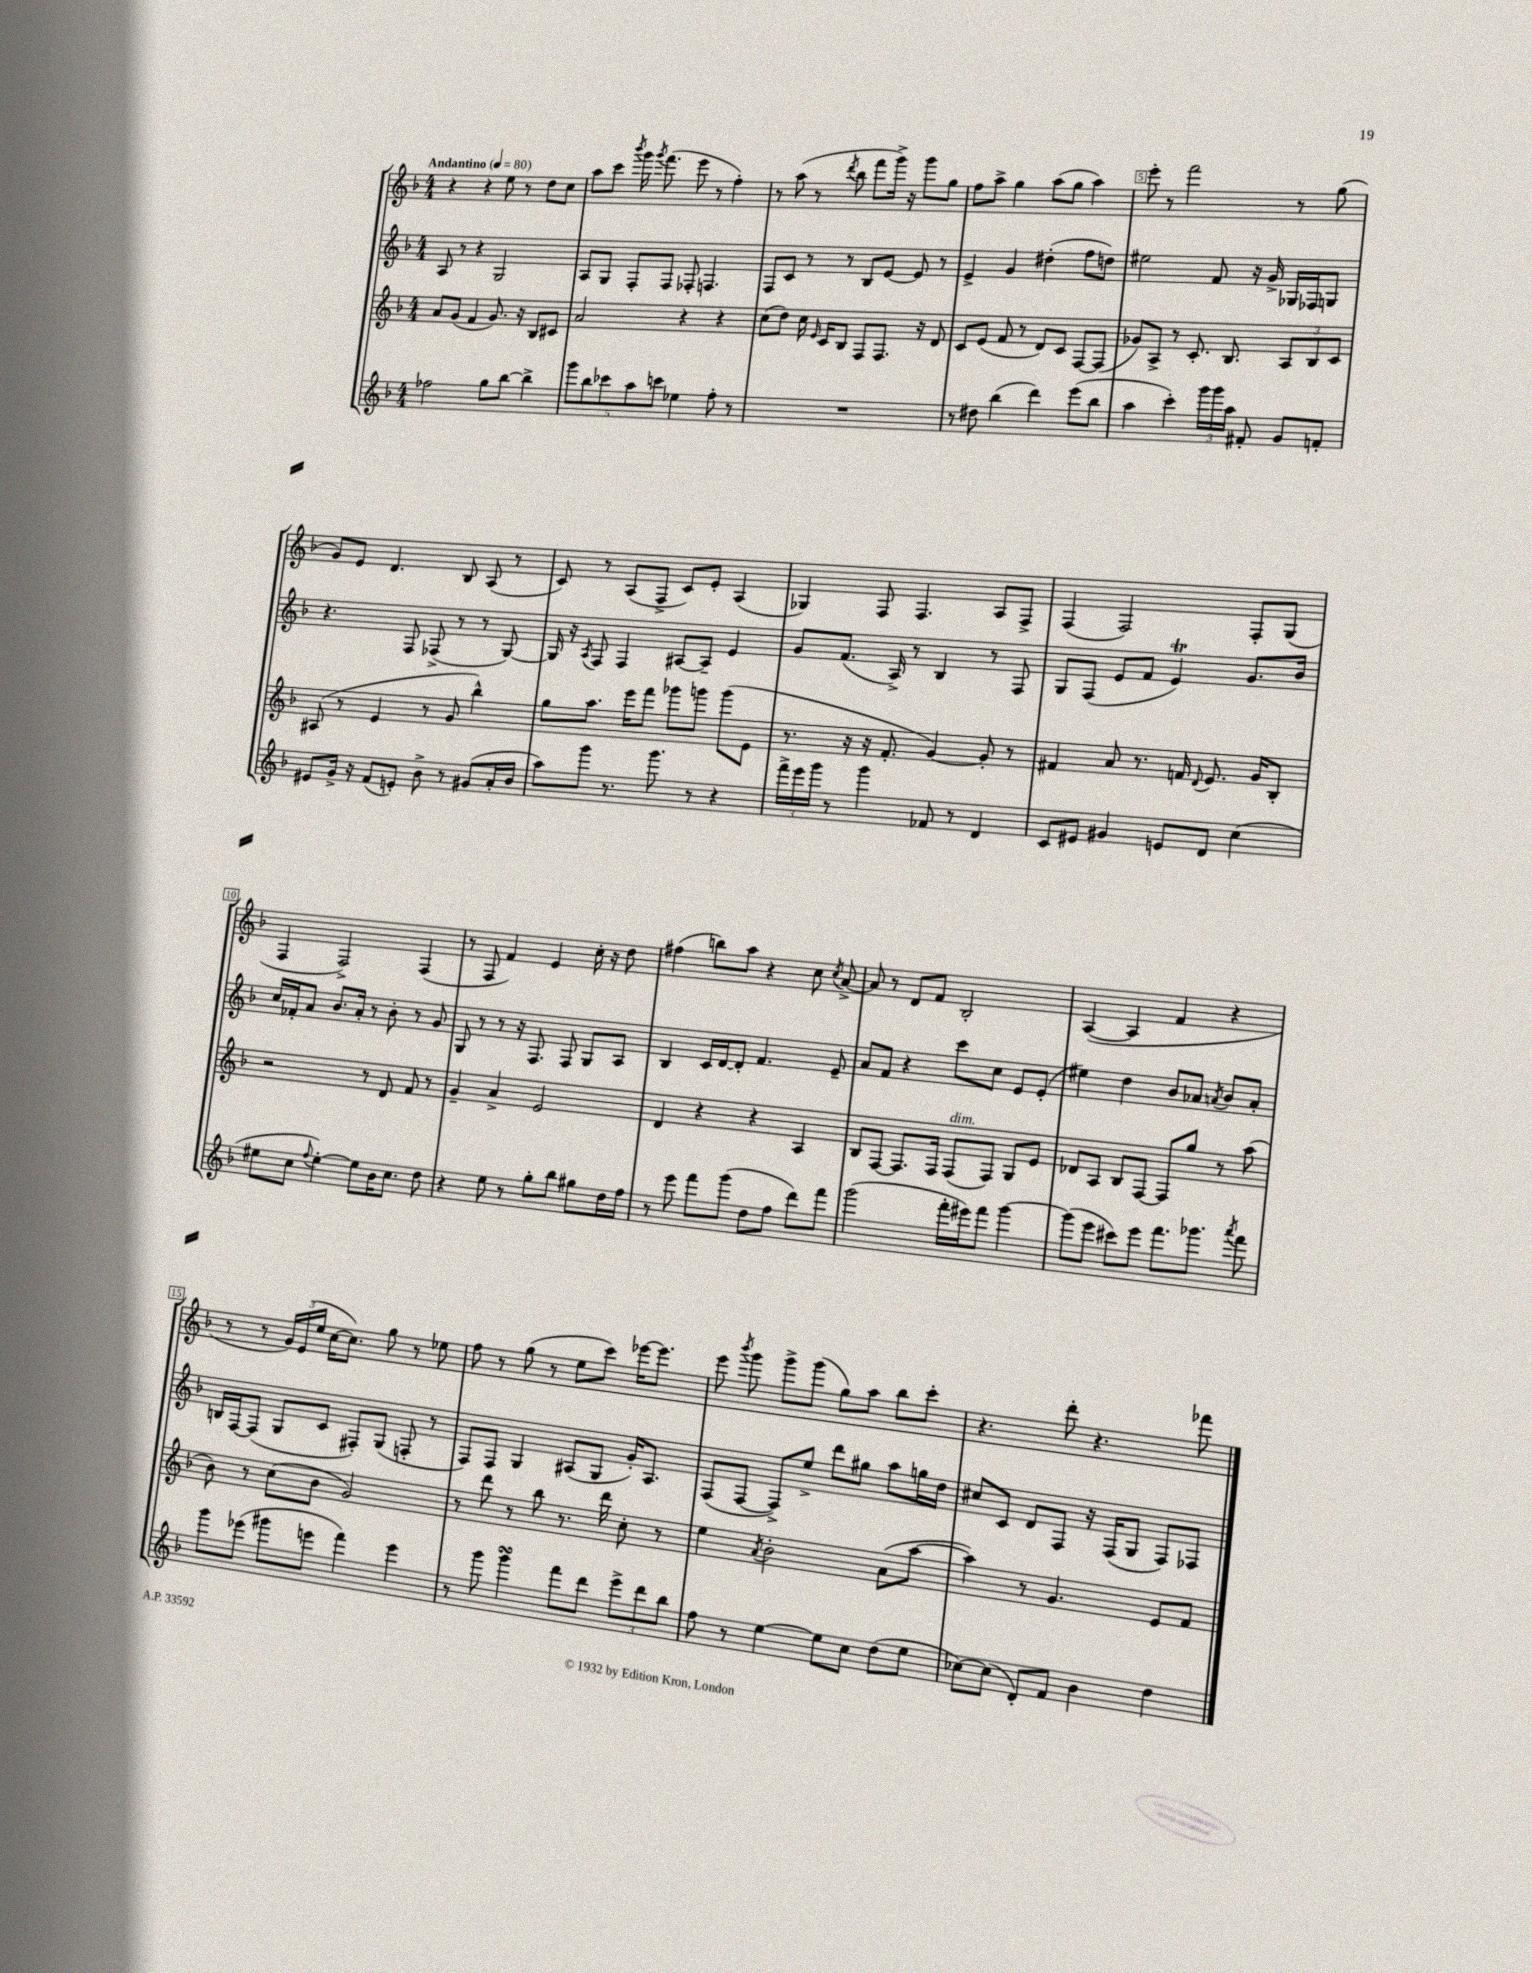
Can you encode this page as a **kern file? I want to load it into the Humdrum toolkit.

**kern	**kern	**kern	**kern
*staff4	*staff3	*staff2	*staff1
*clefG2	*clefG2	*clefG2	*clefG2
*k[b-]	*k[b-]	*k[b-]	*k[b-]
*M4/4	*M4/4	*M4/4	*M4/4
*MM80	*MM80	*MM80	*MM80
2ff-\	8a/L	8A/	4r
.	(8g/J	8r	.
.	4f/	4r	4r
8gg\L	8.g/)	2G/	8ee\
[8bb-\J	.	.	8r
.	16r	.	.
4bb-^\]	8B-/L	.	8dd\L
.	8c#/J	.	8cc\J
=	=	=	=
10ggg\L	2a/	8A/L	8aa\L
10bb-\	.	.	.
.	.	8G/J	8ccc\J
10ccc-\	.	.	.
.	.	.	8qbbb-/
.	.	8F'/L	16ggg\
10aa\	.	.	.
.	.	.	8qggg/
.	.	.	(8.fff\
.	.	8F/J	.
10ccc\J	.	.	.
4ee-\	4r	8F-'/	8eee\
.	.	4.F/	8r
8ff'\	4r	.	4ff'\)
8r	.	.	.
=	=	=	=
1r	(8cc\L	8F/L	8r
.	8dd\J)	8c/J	(8aa\
.	16cc\	8r	8r
.	16qqe/	.	.
.	16c/LK	.	.
.	.	.	8qddd/
.	8B-/J	8r	8bb-\
.	8F/L	8B-/L	8fff\L
.	8.F/J	[8e/J	16ggg^\Jk)
.	.	.	16r
.	.	8e/]	8ggg\L
.	16r	.	.
.	8d/	8r	8gg\J
=	=	=	=
8r	8c/L	4e^/	8ff\L
8dd#\	(8e/J	.	8aa^\J
(4bb-\	8f/	4g/	4gg\
.	8r	.	.
4ddd\)	8d/L)	(4dd#'\	(8aa\L
.	8c/J	.	8gg\J
(8eee\L	[8F/L	8ff\L	4aa\)
8bb-\J	(8F/]J	8dd\J)	.
=	=	=	=
4aa\	8g-/L)	2ee#\	8eee'\
.	8A^/J	.	8r
4ccc'\)	8r	.	2fff\
.	8.c'/	.	.
24ggg\LL	.	8f/	.
24ggg\	.	.	.
.	8.B-/	.	.
24aa\JJ	.	.	.
8f#'/	.	16r	.
.	.	16g^/	.
8g/L	12A/L	16G-/LL	8r
.	.	16F-/J	.
.	12B-/	.	.
8f'/J	.	8G/J	(8gg\
.	12c/J	.	.
=	=	=	=
8e#/L	(8A#/	4.r	8g/L)
16g^/Jk	8r	.	8e/J
16r	.	.	.
(8f/L	4e/	.	4.d/
8e'/J)	.	8F/	.
8b-^\	8r	(8F-^/	.
8r	8g/	8r	8B-/
(8g#/L	4bb-^^\)	8r	(8A/
16a'/L	.	[8G/)	8r
16b-/JJ	.	.	.
=	=	=	=
8aa\L)	8gg\L	16G/]	8c/)
.	.	16r	.
.	.	8qA/	.
8ggg\J	8.aa\J	8F/	8r
8.r	.	4F/	(8A/L
.	16eee\LK	.	.
.	8fff\J	.	8F^/J
8.ggg\	.	.	.
.	8ggg-\L	[8A#/L	8c/L)
8r	8ggg\J	8A#~/]J	8e'/J
4r	(8ggg\L	4e/	(4A/
.	8e\J	.	.
=	=	=	=
24fff^\LL	8.r	8g/L	4G-/)
24eee\	.	.	.
24ggg\JJ	.	.	.
8r	.	(8.f/J	.
.	16r	.	.
4ggg\	16r	.	8F/
.	8.f'/	16A^/)	.
.	.	8r	4.F/
8f-/	[4g/)	4B-/	.
8r	.	.	.
4d/	8g'/]	8r	8A/L
.	8r	8F/	8F^/J
=	=	=	=
8c/L	4f#/	8G/L	(4F/
8e#/J	.	(8F/J	.
4g#/	8a/	8e/L	2F/)
.	8.r	8f/J	.
8e/L	.	4e/)	.
.	16f/	.	.
.	8qqd/	.	.
8d/J	8.e/	.	.
(4cc\	.	8.g/L	8F'/L
.	16g/LK	.	.
.	8B-'/J	.	(8G/J
.	.	16b-/Jk	.
=	=	=	=
8ee#\L	2r	16cc/LL	4F/
.	.	16f-'/J	.
8cc\J	.	8a/J	.
8qqff/	.	.	.
[4ee#'\)	.	8.b-/L	2F^/)
.	.	16a'/Jk	.
8ee#\]L	8r	8r	.
16b-\K	8d/	8b-'\	.
8.cc\J	.	.	.
.	8f/	8r	(4F/
8dd\	8r	8g/	.
=	=	=	=
4r	4g~/	8G/	8r
.	.	8r	8F/
8ee\	4a^/	8r	4f/)
8r	.	16r	.
.	.	8.F/	.
8gg'\L	2e/	.	4e/
8bb-\J	.	8F/	.
8gg#\L	.	8G/L	16cc'\
.	.	.	16r
16dd\L	.	8A/J	8dd\
16ff\JJ	.	.	.
=	=	=	=
8r	4d/	4B-/	(4ff#\
8eee\	.	.	.
8fff\L	4r	16c/LL	8bb\L)
.	.	[16d/J	.
(8ggg\J	.	8d'/]J	8aa\J
8dd\L	4r	4.f/	4r
8ff\J	.	.	.
8ddd\L)	4A/	.	8cc\
.	.	.	8qcc/
8fff\J	.	8e~/	[8a^/
=	=	=	=
(2ggg\	8B-/L	8a/L	8a/]
.	[8F/J	8f/J	8r
.	8.F/]L	4r	8d/L
.	.	.	8f/J
.	16F/Jk	.	.
16fff'\LL	(8F/L	8ccc\L	2B-'/
16eee#\J)	.	.	.
8fff\J	8F/J)	8cc\J	.
[4ggg\	8G/L	8e/L	.
.	8e/J	(8e'/J	.
=	=	=	=
(8ggg\]L	8d-/L	4ee#\)	([4A/
8eee\J	8A/J	.	.
8ccc#\L)	8B-/L	4dd\	4A/]
8eee\J	[8F/J	.	.
8.fff\L	8F/]L	8b-/L	4f/
.	8gg/J	8a-/J	.
8.ggg-\J	.	.	.
.	.	8qa/	.
.	8r	8b-/L	4r
8qaaa/	.	.	.
8fff\	(8aa\	8a'/J	.
=	=	=	=
8ggg\L	8b-\)	16B/LL	8r
.	.	[16F/J	.
(8eee-\J	8r	(8F/]J	8r
8ggg#\L	(8cc\L	8G/L	24g/LL)
.	.	.	(24e/
.	.	.	24ee/JJ
8eee\J	8b-\J	8c/J	[16cc\LK
.	.	.	8.cc\]J)
4fff\)	2g/)	8F#'/L)	.
.	.	(8G/J	8gg\
4eee\	.	8F'/	8r
.	.	8r	8ee-\
=	=	=	=
8r	8r	8F/L)	8ff\
8ggg\	8ddd\	8F/J	8r
4ggg\	8r	4G/	(8gg\
.	8bb-\	.	8r
8fff\L	8.r	(8A#/L	8ee\L
8ddd\J	.	8G/J	8ccc\J)
.	16ddd\	.	.
12eee^\L	8cc'\	16g'/LK)	[16eee-\LK
.	.	8.A#/J	8.eee-\]J
12ddd\	.	.	.
.	8r	.	.
12bb-\J	.	.	.
=	=	=	=
8ff\	4ee\	(8F/L	8eee\
.	.	.	8qbbb-/
8r	.	[8F/J	8ggg\
.	8qa/	.	.
[4ee\	2b-'\	8F^/]L)	8ggg^\L
.	.	8ee^/J	(8ggg\J
8ee\]L	.	8ddd\L	8gg\L)
8cc\J	.	8gg#\J	8aa\J
(8dd\L	(8a\L	8aa\L	8bb-\L
8ee\J	[8aa\J	16gg\L	8ccc'\J
.	.	16dd\JJ	.
=	=	=	=
[8cc-\L)	4aa\])	8cc#/L	4.r
(8cc-\]J	.	8c/J	.
8d'/L)	8r	8d/L	.
8f/J	4.g/	8F/J	8ddd'\
4b-\	.	16r	4.r
.	.	(16F/LK	.
.	.	8G/J	.
4dd\	8e/L	8F/L)	.
.	8f/J	8F-/J	8fff-\
==	==	==	==
*-	*-	*-	*-
